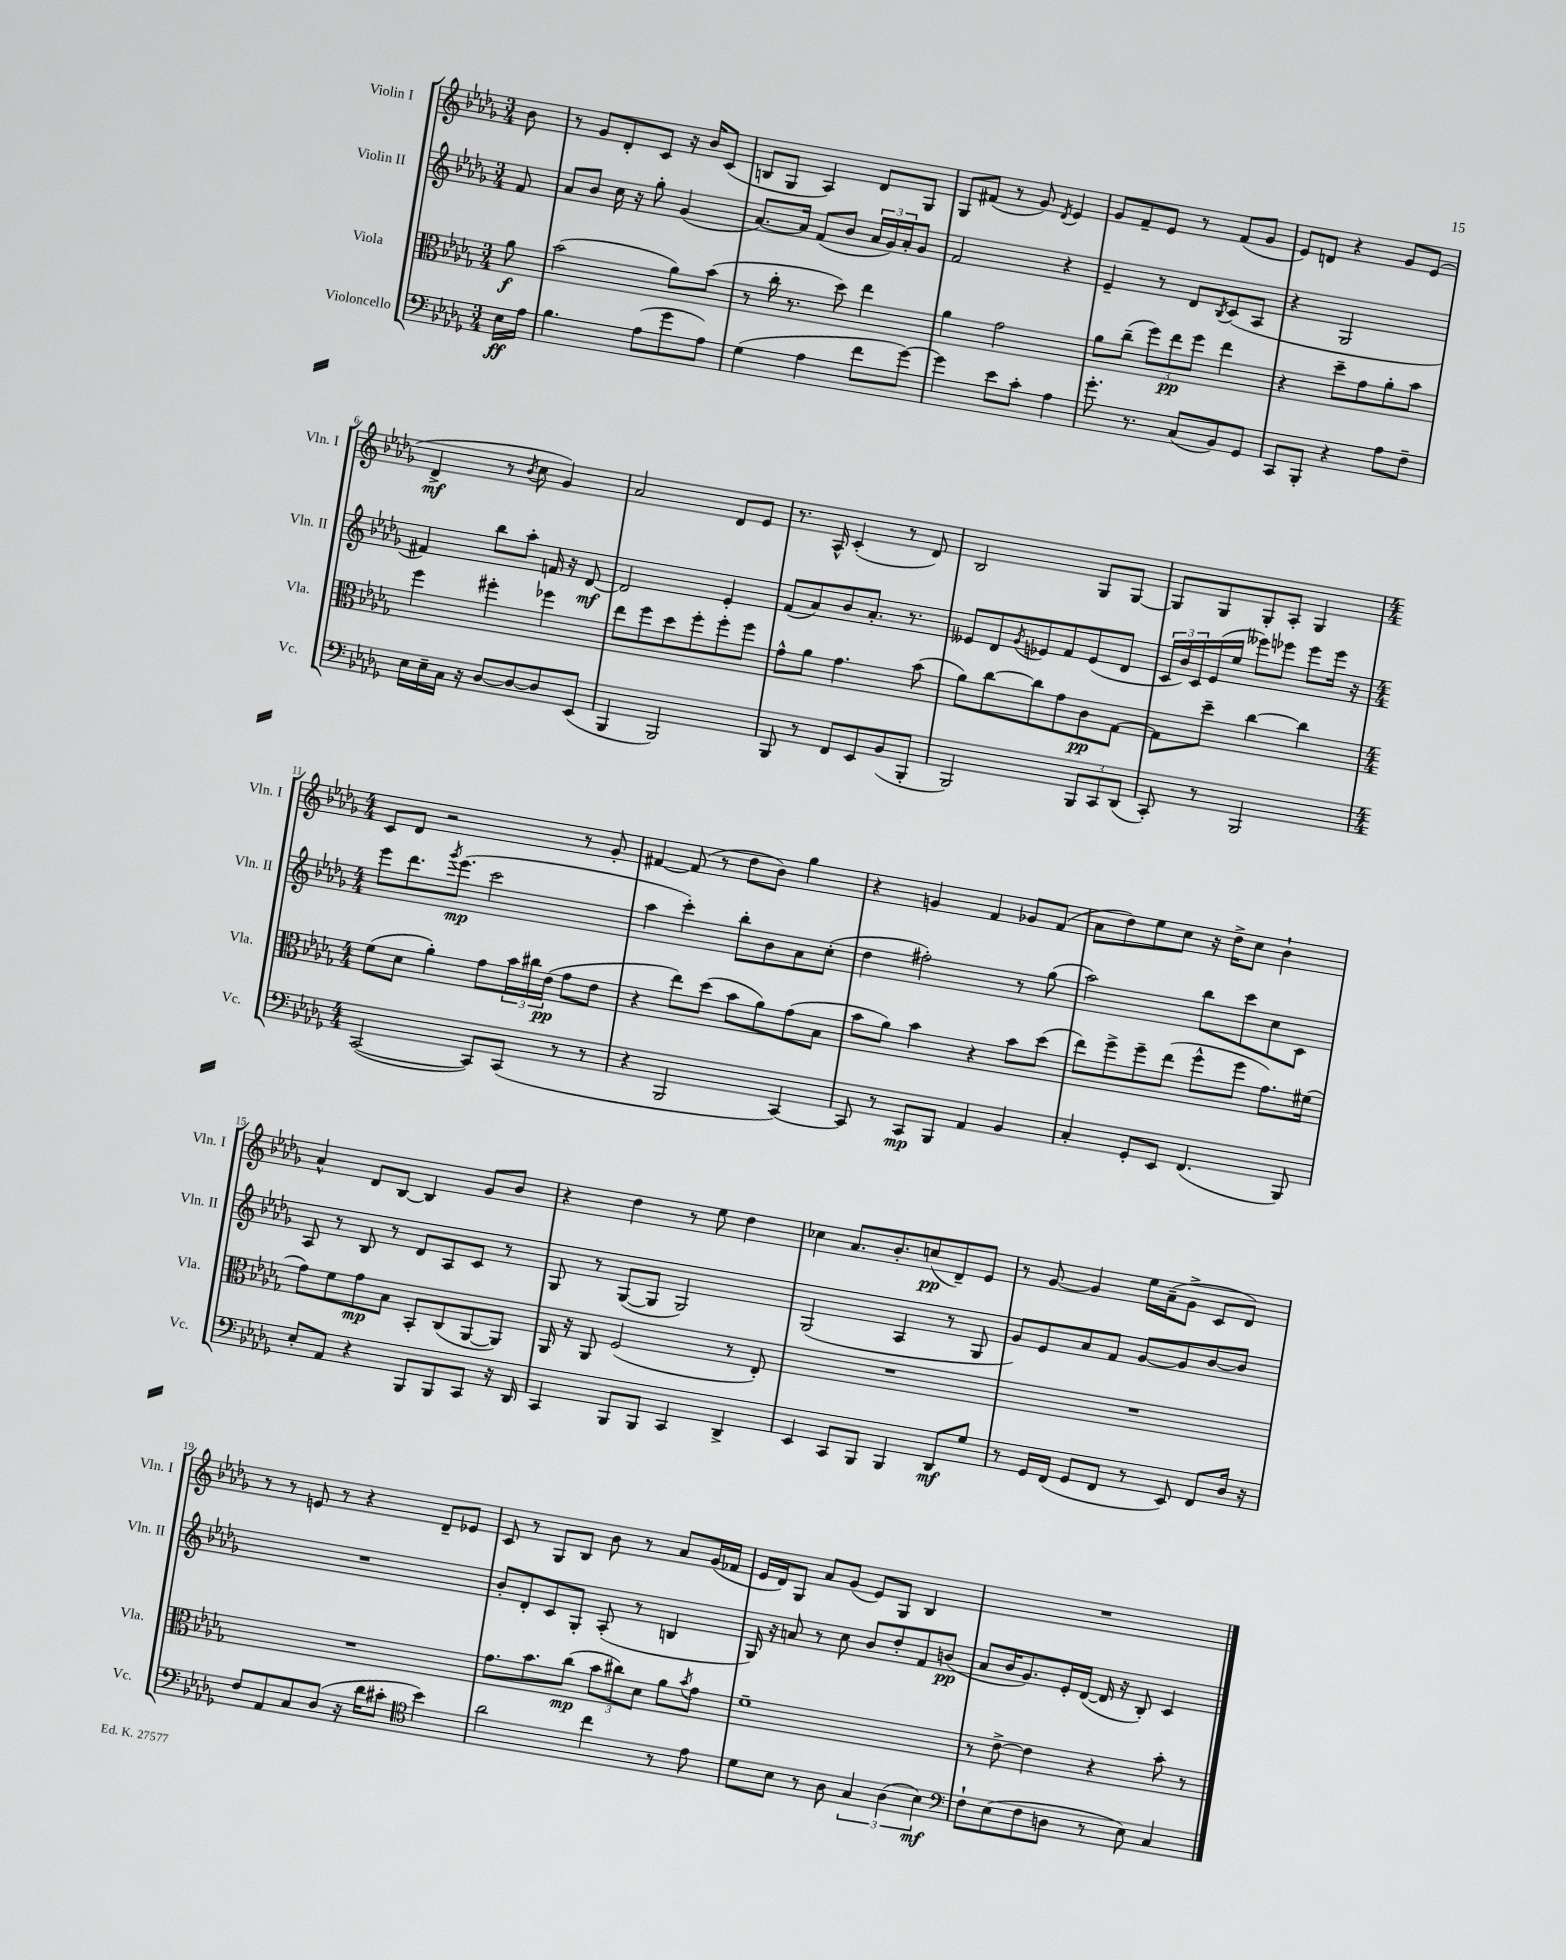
<<
\new StaffGroup <<
\new Staff = "s0" \with { instrumentName = "Violin I" shortInstrumentName = "Vln. I" } {
    \clef treble \key des \major \numericTimeSignature \time 3/4 \partial 8
    bes'8 |
    r8 ges'8 des'8-. c'8 r16 bes'16 c'8( |
    b8 ges8 aes4) des'8 ges8 |
    ges8 fis'8( r8 ges'8) \acciaccatura { des'8 } ees'4 |
    ges'8 f'8-- ees'8 r8 f'8( ges'8 |
    ees'8) d'8 r4 ges'8 ees'8( |
    des'4->\mf r8 \acciaccatura { bes'8 } c''8 ges'4) |
    aes'2 des'8 ees'8 |
    r8. aes16-^ c'4-.( r8 des'8) |
    bes2 ges8 ges8~ |
    ges8 ges8 ges8-. aes8-. ges4 |
    \numericTimeSignature \time 4/4 c'8 des'8 r2 r8 ges'8-. |
    fis'4~ fis'8( r8 des''8 bes'8) ges''4 |
    r4 g'4 f'4 ges'8 f'8( |
    aes'8 des''8) ees''8 c''8 r16 des''16-> c''8 bes'4-! |
    aes'4-^ des'8 bes8~ bes4 ges'8 bes'8 |
    r4 des''4 r8 ees''8 des''4 |
    ces''4 aes'8. bes'8.-. c''8\pp( des'8--) ees'8 |
    r8 ges'8~ ges'4 ees''16 aes'16--( ges'8-> c'8 des'8) |
    r8 r8 e'8 r8 r4 des'8-- ees'8 |
    c'8 r8 ges8 bes8 bes'8 r8 aes'8 ges'16( fes'16 |
    ees'16 des'16) ges8 aes'8 ges'8( ees'8) ges8 bes4 |
    R1 \bar "|." |
}
\new Staff = "s1" \with { instrumentName = "Violin II" shortInstrumentName = "Vln. II" } {
    \clef treble \key des \major \numericTimeSignature \time 3/4 \partial 8
    f'8 |
    aes'8 bes'8 c''16 r16 ges''8-. ges'4( |
    aes'8.~) aes'16 f'8( bes'8 \tuplet 3/2 { aes'16 ges'16) aes'16-. } ges'8 |
    f'2 r4 |
    ees'4-- r8 des'8 \acciaccatura { bes8 } c'8( aes8 |
    r4 ges2 |
    fis'4) bes''8 aes''8-. f'16 r16 des'8~\mf |
    des'2 ees'4-. |
    f'8( aes'8) bes'8 aes'8.-. r8. |
    eeses'8 des'8 \acciaccatura { ges'8 } ees'8 f'8 ees'8( des'8 |
    \tuplet 3/2 { c'16 bes'16) c'16 } ees'16( ees''16 eeses'''8) ees'''8 ees'''8 ees'''16 r16 |
    \numericTimeSignature \time 4/4 ees'''8 des'''8. \acciaccatura { ges'''8 } ees'''8.\mp( c'''2 |
    aes''4 c'''4-.) bes''8-. bes'8 aes'8 c''8-.( |
    des''4 fis''2-.) r8 ges''8( |
    aes''2) bes''8 c'''8 c''8 c'8 |
    aes8 r8 bes8 r8 des'8 aes8 c'8 r8 |
    ges8 r8 ges8~( ges8 ges2) |
    ges2( aes4 r8 ges8 |
    ges'8) ees'8 aes'8 f'8 ges'8~ ges'8 bes'8~ bes'8 |
    R1 |
    bes'8-. des'8-. c'8 ges8-. aes8-.( r8 b4 |
    ges16) r16 a'8 r8 c''8 bes'8 des''8-. f'8 b'8\pp( |
    aes'8 bes'16 ges'8.) ees'16-. des'16~( des'16 r16 bes8-.) c'4 \bar "|." |
}
\new Staff = "s2" \with { instrumentName = "Viola" shortInstrumentName = "Vla." } {
    \clef alto \key des \major \numericTimeSignature \time 3/4 \partial 8
    aes'8\f |
    bes'2( aes'8) bes'8( |
    r8 c''16-. r8. des''8) ees''4 |
    aes'4 ges'2 |
    aes'8 c''8--( \tuplet 3/2 { f''8) ees''8\pp f''8 } ees''4 |
    r4 des''8-- ges'8 aes'8-. bes'8 |
    f''4 fis''4-. fes''4 |
    ees''8 f''8 des''8 f''8-. f''8-. f''8 |
    ges'8-^ aes'8 ges'4. bes'8( |
    aes'8) c''8~ c''8 ges'8 c'8\pp ges8~ |
    ges8 des''8-- c''4~ c''4 |
    \numericTimeSignature \time 4/4 f'8( des'8 aes'4-.) ges'8 \tuplet 3/2 { bes'16 cis''16 ees'16\pp( } ges'8 ees'8 |
    r4 ees''8) des''8( bes'8 aes'8) ges'8( bes8 |
    bes'8 aes'8) bes'4 r4 bes'8 des''8( |
    ees''8) f''8-> f''8-- ees''8( f''8-^ f''8 ges'8.) fis'16( |
    ges'8) f'8 ges'8\mp bes8 bes,8-. c8( aes,8~ aes,8) |
    aes,16 r16 aes,8 f2( r8 ees8-.) |
    R1 |
    R1 |
    R1 |
    ges'8. bes'8. c''8\mp( \tuplet 3/2 { bes'8 cis''8) des'8 } aes'8 \acciaccatura { bes'8 } ges'8 |
    f'1-- |
    r8 ees'8~-> ees'4 r4 bes'8-. r8 \bar "|." |
}
\new Staff = "s3" \with { instrumentName = "Violoncello" shortInstrumentName = "Vc." } {
    \clef bass \key des \major \numericTimeSignature \time 3/4 \partial 8
    ees16\ff aes16 |
    bes4. aes8( ges'8 aes8) |
    ges4( aes4 f'8 ges'8~) |
    ges'4 ees'8 c'8-. aes4 |
    ges'8.-. r8. c8( bes,8) ges,8 |
    c,8 bes,,8-. r4 aes8 f8-- |
    ees16 ees16-- c16 r16 des8~ des8~ des8 ees,8( |
    bes,,4 bes,,2) |
    bes,,8 r8 f,8 ees,8 bes,8( bes,,8-. |
    bes,,2) \tuplet 3/2 { bes,,8 c,8 des,8( } |
    c,8-.) r8 bes,,2 |
    \numericTimeSignature \time 4/4 c,2~( c,8) c,8( r8 r8 |
    r4 bes,,2 c,4~) |
    c,8 r8 c,8\mp bes,,8 aes,4 bes,4 |
    c4-. ges,8-. ees,8 f,4.( bes,,8) |
    ees8-. aes,8 r4 bes,,8 bes,,8 c,8 r16 des,16 |
    c,4 bes,,8 bes,,8 c,4 des,4-> |
    ees,4 c,8 bes,,8 bes,,4 des,8\mf ges8 |
    r8 ges,16 f,16( ges,8 f,8 r8 ees,8) f,8 des16 r16 |
    f8 aes,8 c8 des8( r16 des'16 cis'8-. \clef tenor bes'4) |
    aes'2 c''4 r8 ees'8 |
    des'8 bes8 r8 aes8 \tuplet 3/2 { ges4 aes4( bes4\mf) } |
    \clef bass f8-! ees8( f8 d8 r8 ees8) c4 \bar "|." |
}
>>
>>
